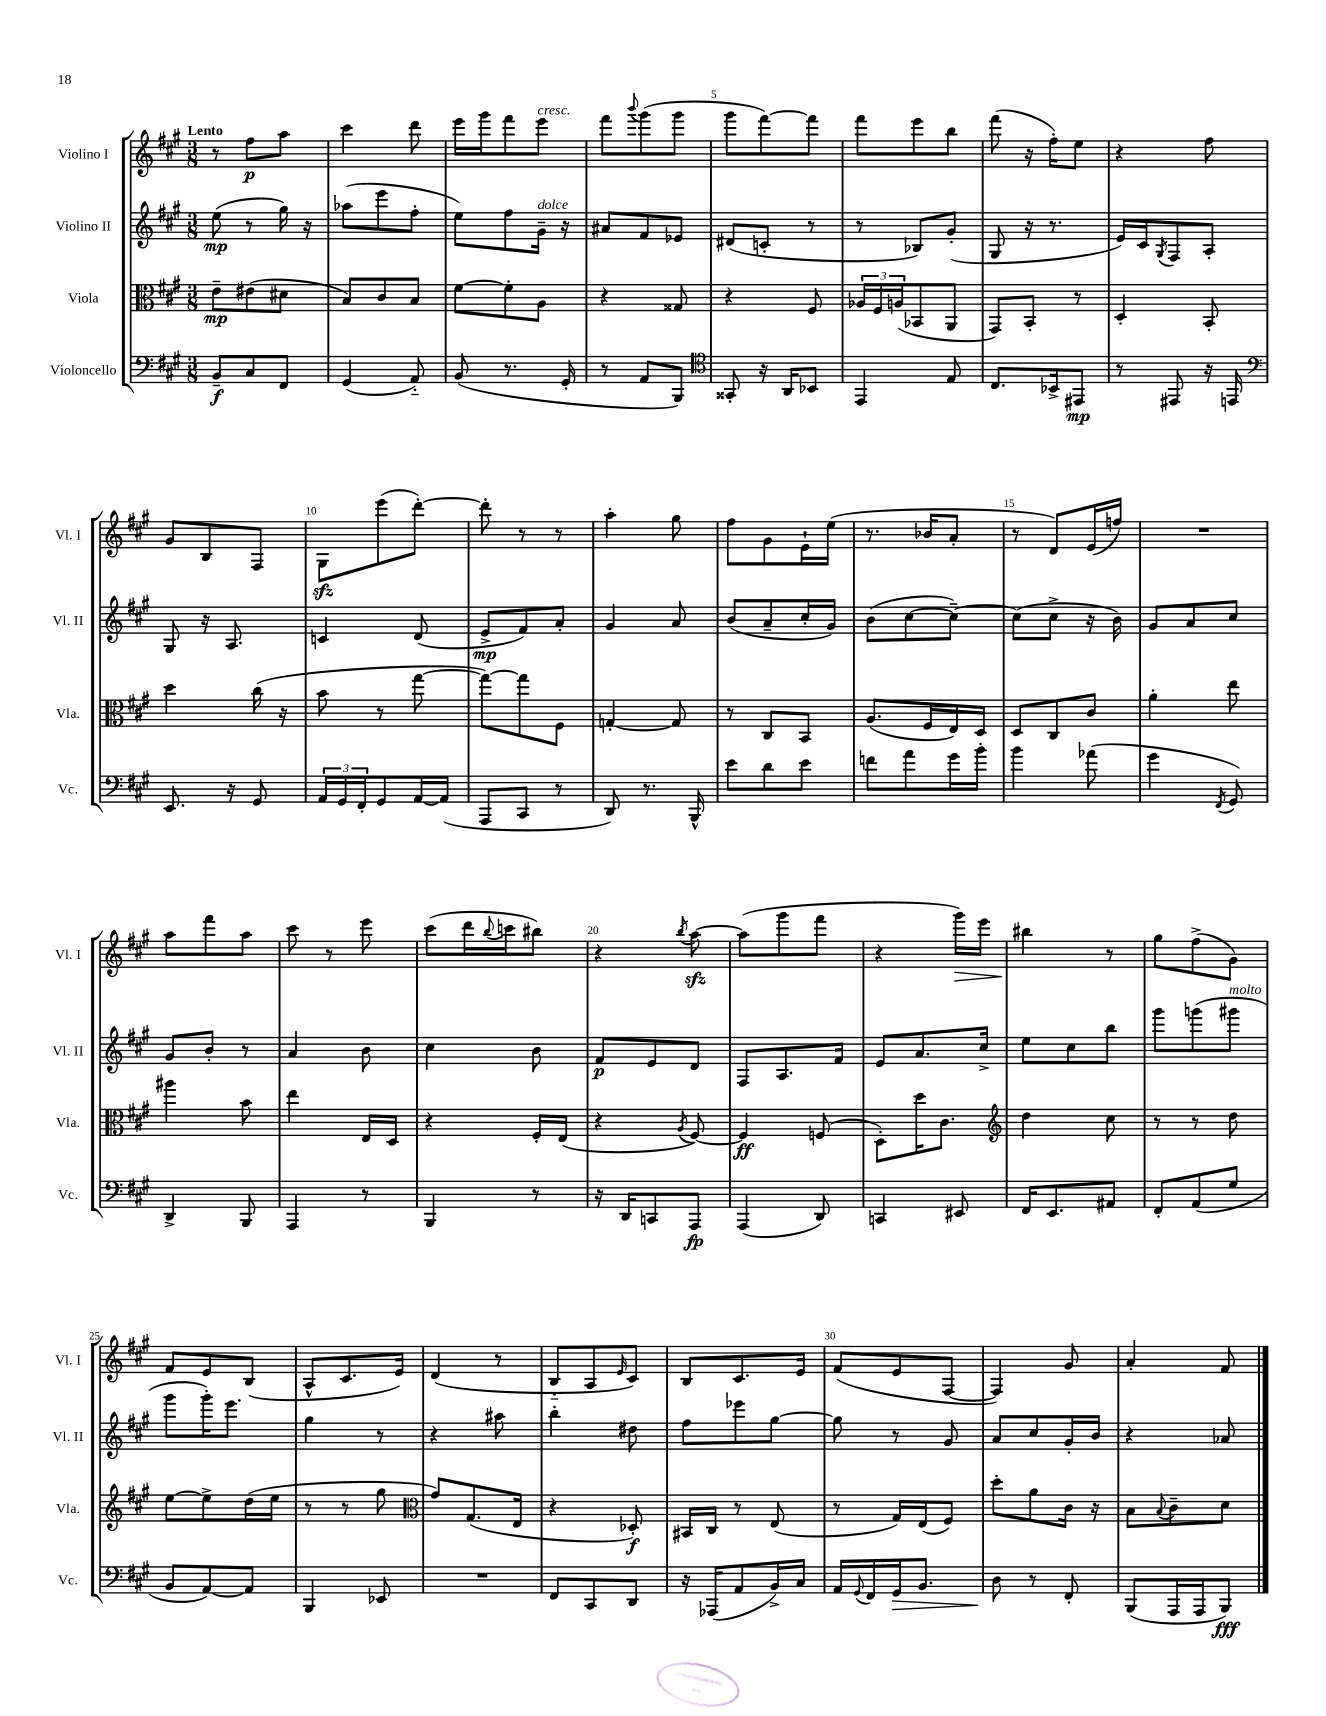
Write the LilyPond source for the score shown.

<<
\new StaffGroup <<
\new Staff = "s0" \with { instrumentName = "Violino I" shortInstrumentName = "Vl. I" } {
    \clef treble \key a \major \numericTimeSignature \time 3/8 \tempo "Lento"
    r8 fis''8\p a''8 |
    cis'''4 d'''8 |
    e'''16 gis'''16 fis'''8 e'''8^\markup { \italic "cresc." } |
    fis'''8 \appoggiatura { b'''8 } gis'''8( gis'''8 |
    gis'''8 fis'''8~) fis'''8 |
    fis'''8 e'''8 b''8 |
    fis'''8( r16 fis''16-.) e''8 |
    r4 fis''8 |
    gis'8 b8 fis8 |
    gis8\sfz e'''8( d'''8~-.) |
    d'''8-. r8 r8 |
    a''4-. gis''8 |
    fis''8 gis'8 e'16-! e''16( |
    r8. bes'16 a'8-. |
    r8 d'8) e'16( f''16) |
    R4. |
    a''8 fis'''8 a''8 |
    cis'''8 r8 e'''8 |
    cis'''8( d'''16 \appoggiatura { b''8 } c'''16 bis''8) |
    r4 \acciaccatura { b''8 } a''8~\sfz |
    a''8( gis'''8 fis'''8 |
    r4 gis'''16\>) e'''16 |
    bis''4\! r8 |
    gis''8 fis''8->( gis'8) |
    fis'8 e'8 b8( |
    a8-^ cis'8. e'16) |
    d'4( r8 |
    b8-_ a8 \grace { e'16 } cis'8) |
    b8 cis'8. e'16 |
    fis'8( e'8 fis8~ |
    fis4) gis'8 |
    a'4-. fis'8 \bar "|." |
}
\new Staff = "s1" \with { instrumentName = "Violino II" shortInstrumentName = "Vl. II" } {
    \clef treble \key a \major \numericTimeSignature \time 3/8
    e''8\mp( r8 gis''16) r16 |
    aes''8( e'''8 fis''8-. |
    e''8) fis''8 gis'16--^\markup { \italic "dolce" } r16 |
    ais'8 fis'8 ees'8 |
    dis'8( c'8-. r8 |
    r8 bes8) gis'8-.( |
    gis8 r16 r8. |
    e'16) cis'16 \acciaccatura { gis8 } fis8 a8-. |
    gis8 r16 a8. |
    c'4 d'8( |
    e'8->\mp fis'8) a'8-. |
    gis'4 a'8 |
    b'8( a'8-- cis''16-. gis'16) |
    b'8( cis''8~ cis''8~--) |
    cis''8( cis''8-> r16 b'16) |
    gis'8 a'8 cis''8 |
    gis'8 b'8-. r8 |
    a'4 b'8 |
    cis''4 b'8 |
    fis'8\p e'8 d'8 |
    fis8 a8. fis'16 |
    e'8 a'8. cis''16-> |
    e''8 cis''8 b''8 |
    gis'''8 g'''8( gis'''8^\markup { \italic "molto" } |
    gis'''8 gis'''16-.) e'''8. |
    gis''4 r8 |
    r4 ais''8 |
    b''4-. dis''8 |
    fis''8 ees'''8 gis''8~ |
    gis''8 r8 gis'8 |
    a'8 cis''8 gis'16-. b'16 |
    r4 aes'8 \bar "|." |
}
\new Staff = "s2" \with { instrumentName = "Viola" shortInstrumentName = "Vla." } {
    \clef alto \key a \major \numericTimeSignature \time 3/8
    e'8--\mp eis'8( dis'8 |
    b8) cis'8 b8 |
    fis'8~ fis'8-. a8 |
    r4 gisis8 |
    r4 fis8 |
    \tuplet 3/2 { aes16 fis16 a16( } bes,8 a,8 |
    gis,8) b,8-. r8 |
    d4-. b,8-. |
    d''4 cis''16( r16 |
    b'8 r8 gis''8~ |
    gis''8~) gis''8 fis8 |
    g4~-. g8 |
    r8 cis8 b,8 |
    a8.( fis16 e16) d16 |
    d8 cis8 cis'8 |
    a'4-. e''8 |
    ais''4 b'8 |
    e''4 e16 d16 |
    r4 fis16-. e16( |
    r4 \acciaccatura { a8 } fis8~) |
    fis4\ff f8( |
    d8-.) d''16 cis'8. |
    \clef treble d''4 cis''8 |
    r8 r8 d''8 |
    e''8~ e''8-> d''16( e''16 |
    r8 r8 gis''8 |
    \clef alto gis'8) gis8.( e16 |
    r4 des8-.\f) |
    bis,16 cis16 r8 e8( |
    r8 gis16) e16( fis8) |
    d''8-. a'8 cis'16 r16 |
    b8 \appoggiatura { b8 } cis'8-- d'8 \bar "|." |
}
\new Staff = "s3" \with { instrumentName = "Violoncello" shortInstrumentName = "Vc." } {
    \clef bass \key a \major \numericTimeSignature \time 3/8
    b,8--\f cis8 fis,8 |
    gis,4( a,8-_) |
    b,8( r8. gis,16-. |
    r8 a,8 b,,8) |
    \clef tenor gisis,8-. r16 a,16 bes,8 |
    e,4 e8 |
    cis8. bes,16-> eis,8\mp |
    r8 eis,8 r16 e,16 |
    \clef bass e,8. r16 gis,8 |
    \tuplet 3/2 { a,16 gis,16 fis,16-. } gis,8 a,16~ a,16( |
    a,,8 cis,8 r8 |
    d,8) r8. b,,16-^ |
    e'8 d'8 e'8 |
    f'8 a'8 gis'16 b'16-. |
    b'4 aes'8( |
    gis'4 \acciaccatura { fis,8 } gis,8) |
    d,4-> b,,8 |
    a,,4 r8 |
    b,,4 r8 |
    r16 d,16 c,8 a,,8\fp |
    a,,4( d,8) |
    c,4 eis,8 |
    fis,16 e,8. ais,8 |
    fis,8-. a,8( gis8 |
    b,8 a,8~) a,8 |
    b,,4 ees,8 |
    R4. |
    fis,8 cis,8 d,8 |
    r16 aes,,16( a,8 b,16->) cis16 |
    a,16 \appoggiatura { gis,8 } fis,16 gis,16\> b,8. |
    d8\! r8 fis,8-. |
    b,,8( a,,16 a,,16 b,,8\fff) \bar "|." |
}
>>
>>
\layout { \context { \Score \override BarNumber.break-visibility = ##(#f #t #t) barNumberVisibility = #(every-nth-bar-number-visible 5) } }
